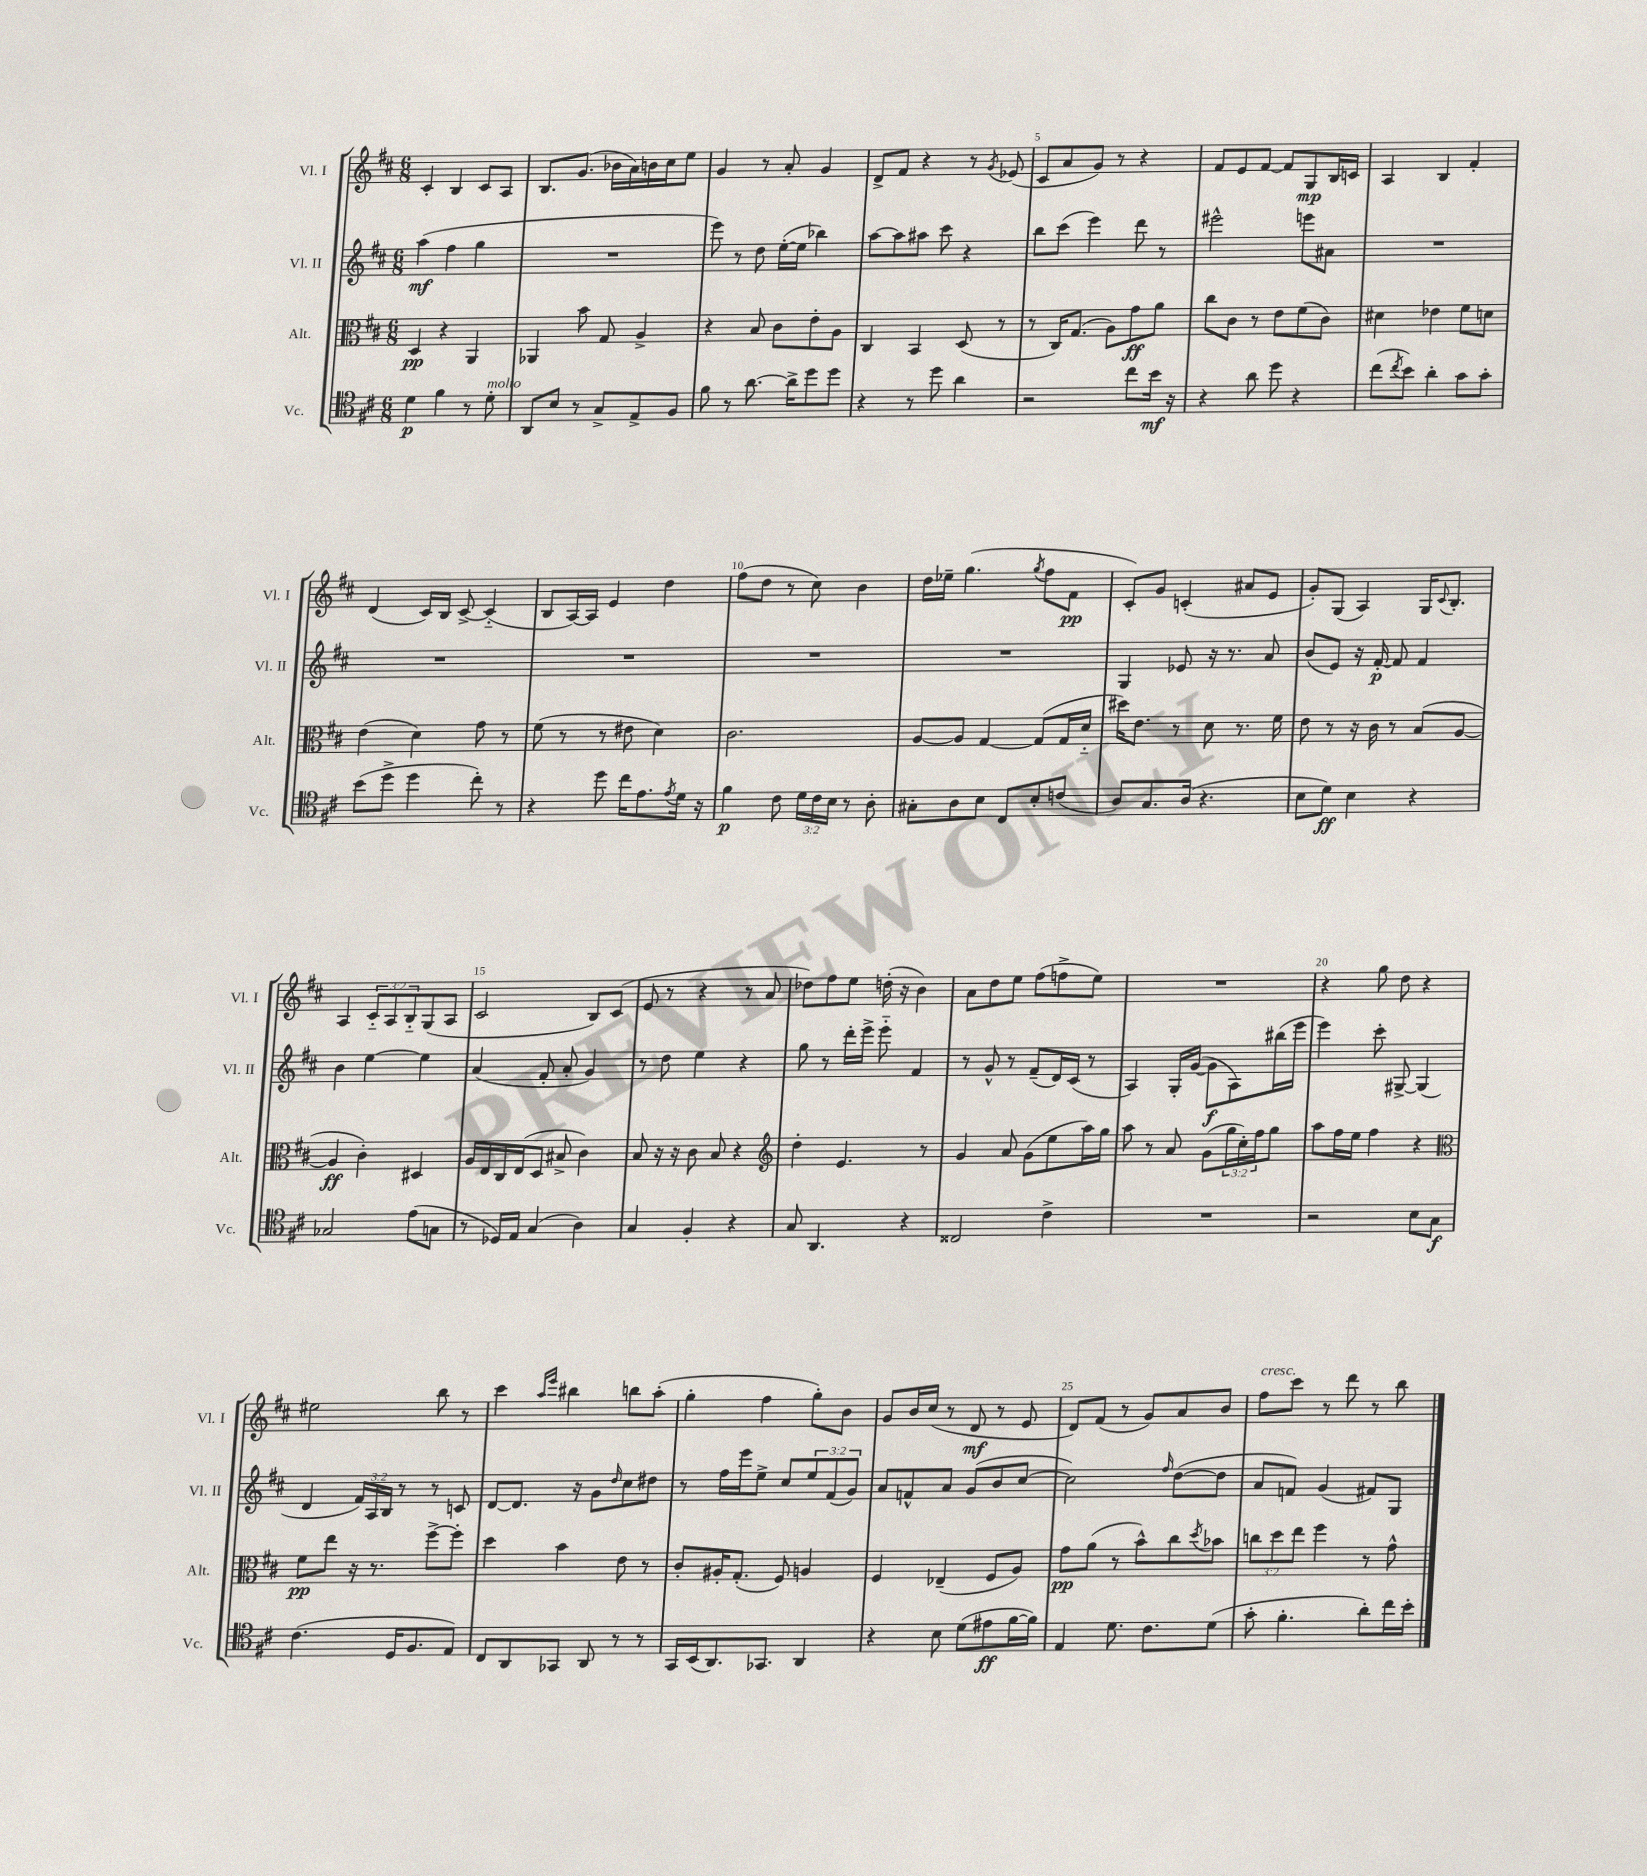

**kern	**dynam	**kern	**dynam	**kern	**dynam	**kern	**dynam
*part4	*part4	*part3	*part3	*part2	*part2	*part1	*part1
*staff4	*staff4	*staff3	*staff3	*staff2	*staff2	*staff1	*staff1
*I"Vc.	*	*I"Alt.	*	*I"Vl. II	*	*I"Vl. I	*
*I'Vc.	*	*I'Alt.	*	*I'Vl. II	*	*I'Vl. I	*
*clefC4	*	*clefC3	*	*clefG2	*	*clefG2	*
*k[f#c#]	*	*k[f#c#]	*	*k[f#c#]	*	*k[f#c#]	*
*M6/8	*	*M6/8	*	*M6/8	*	*M6/8	*
=1	=1	=1	=1	=1	=1	=1	=1
4d\	p	4D/	pp	(4aa\	mf	4c#'/	.
4f#\	.	4r	.	4ff#\	.	4B/	.
8r	.	4AA/	.	4gg\	.	8c#/L	.
!LO:TX:a:i:t=molto	!	!	!	!	!	!	!
8d'\	.	.	.	.	.	8A/J	.
=2	=2	=2	=2	=2	=2	=2	=2
8AA/L	.	4AA-X/	.	2.r	.	8.B/L	.
8B/J	.	.	.	.	.	.	.
.	.	.	.	.	.	(8.g/J	.
8r	.	8b\	.	.	.	.	.
8G^/L	.	8G/	.	.	.	16b-X\LL	.
.	.	.	.	.	.	16a\)	.
8E^/	.	4A^/	.	.	.	16bn\	.
.	.	.	.	.	.	16cc#\J	.
8F#/J	.	.	.	.	.	8ee\J	.
=3	=3	=3	=3	=3	=3	=3	=3
8f#\	.	4r	.	8eee\)	.	4g/	.
8r	.	.	.	8r	.	.	.
[8.a\	.	8B/	.	8dd\	.	8r	.
.	.	8c#\L	.	([16ee'\LL	.	8a'/	.
16a^\KL]	.	.	.	16ee\JJ]	.	.	.
8dd\	.	8e'\	.	4bb-X\)	.	4g/	.
8dd\J	.	8A\J	.	.	.	.	.
=4	=4	=4	=4	=4	=4	=4	=4
4r	.	4C#/	.	[8aa\L	.	8d^/L	.
.	.	.	.	8aa\]	.	8f#/J	.
8r	.	4BB/	.	8aa#X\J	.	4r	.
8dd\	.	.	.	8ccc#\	.	.	.
4a\	.	(8D/	.	4r	.	8r	.
.	.	.	.	.	.	8qg/	.
.	.	8r	.	.	.	(8e-X/	.
=5	=5	=5	=5	=5	=5	=5	=5
2r	.	8r	.	8bb\L	.	8c#/L	.
.	.	16C#/KL)	.	(8ccc#\J	.	8a/	.
.	.	(8.G/J	.	.	.	.	.
.	.	.	.	4eee\)	.	8g/J)	.
.	.	8A\L)	.	.	.	8r	.
8cc#\L	.	8g\	ff	8ddd\	.	4r	.
16b\Jk	mf	8a\J	.	8r	.	.	.
16r	.	.	.	.	.	.	.
=6	=6	=6	=6	=6	=6	=6	=6
4r	.	8cc#\L	.	2eee#X^^\	.	8f#/L	.
.	.	8c#\J	.	.	.	8e/	.
8a\	.	8r	.	.	.	[8f#/J	.
8dd\	.	8e\L	.	.	.	8f#/L]	.
4r	.	(8f#\	.	8eeen\L	.	8G/	mp
.	.	8c#\J)	.	8a#X\J	.	16B/L	.
.	.	.	.	.	.	16cn/JJ	.
=7	=7	=7	=7	=7	=7	=7	=7
(8cc#\L	.	4d#X\	.	2.r	.	4A/	.
8qcc#/	.	.	.	.	.	.	.
8b\J)	.	.	.	.	.	.	.
4a'\	.	4e-X\	.	.	.	4B/	.
8g\L	.	8f#\L	.	.	.	4f#'/	.
8g'\J	.	8dn\J	.	.	.	.	.
!!LO:LB:g=z
=8	=8	=8	=8	=8	=8	=8	=8
(8b\L	.	(4e\	.	2.r	.	(4d/	.
8dd^\J	.	.	.	.	.	.	.
4dd\	.	4d\)	.	.	.	16c#/LL)	.
.	.	.	.	.	.	16B/JJ	.
.	.	.	.	.	.	[8c#^/	.
8cc#'\)	.	8g\	.	.	.	(4c#/]	.
8r	.	8r	.	.	.	.	.
=9	=9	=9	=9	=9	=9	=9	=9
4r	.	(8f#\	.	2.r	.	8B/L	.
.	.	8r	.	.	.	[16A/L)	.
.	.	.	.	.	.	16A/JJ]	.
8dd\	.	8r	.	.	.	4e/	.
16cc#\KL	.	8e#X\	.	.	.	.	.
8.e\	.	.	.	.	.	.	.
.	.	4d\)	.	.	.	4dd\	.
8qe/	.	.	.	.	.	.	.
16d\Jk	.	.	.	.	.	.	.
16r	.	.	.	.	.	.	.
=10	=10	=10	=10	=10	=10	=10	=10
4f#\	p	2.c#\	.	2.r	.	(8ff#\L	.
.	.	.	.	.	.	8dd\J	.
8c#\	.	.	.	.	.	8r	.
24d\LL	.	.	.	.	.	8cc#\)	.
24c#\	.	.	.	.	.	.	.
24B\JJ	.	.	.	.	.	.	.
8r	.	.	.	.	.	4b\	.
8A'\	.	.	.	.	.	.	.
=11	=11	=11	=11	=11	=11	=11	=11
8G#X'\L	.	[8A/L	.	2.r	.	16dd\LL	.
.	.	.	.	.	.	16ee-X~\JJ	.
8A\	.	8A/J]	.	.	.	(4.gg\	.
8B\J	.	[4G/	.	.	.	.	.
8C#/L	.	.	.	.	.	.	.
.	.	.	.	.	.	8qgg/	.
8B'/	.	(8G/L]	.	.	.	8ff#\L	.
(8cn/J	.	16G/L	.	.	.	8f#\J	pp
.	.	16d/JJ	.	.	.	.	.
=12	=12	=12	=12	=12	=12	=12	=12
8A/L)	.	16dd#X\KL)	.	4G/	.	8c#'/L)	.
.	.	8.e\J	.	.	.	.	.
8.G/	.	.	.	.	.	8g/J	.
.	.	8r	.	8e-X/	.	(4cn'/	.
(16A/Jk	.	.	.	.	.	.	.
4.r	.	8d\	.	16r	.	.	.
.	.	.	.	8.r	.	.	.
.	.	8.r	.	.	.	8a#X/L	.
.	.	.	.	8a/	.	8e/J	.
.	.	16f#\	.	.	.	.	.
=13	=13	=13	=13	=13	=13	=13	=13
8B\L	.	8e\	.	(8b/L	.	8g'/L)	.
8d\J)	ff	8r	.	8e/J)	.	(8G/J	.
4B\	.	16r	.	16r	.	4A/)	.
.	.	16c#\	.	[16f#'/	p	.	.
.	.	8r	.	8f#/]	.	.	.
4r	.	(8B/L	.	4f#/	.	16G/KL	.
.	.	.	.	.	.	8qqc#/	.
.	.	.	.	.	.	8.B'/J	.
.	.	[8A/J	.	.	.	.	.
!!LO:LB:g=z
=14	=14	=14	=14	=14	=14	=14	=14
2G-X/	.	4A/]	ff	4b\	.	4A/	.
.	.	4c#'\)	.	[4ee\	.	12c#/L	.
.	.	.	.	.	.	12A/	.
.	.	.	.	.	.	12B/	.
(8e\L	.	4D#X/	.	4ee\]	.	(8G/	.
8Gn\J	.	.	.	.	.	8A/J	.
=15	=15	=15	=15	=15	=15	=15	=15
8r	.	16A/LL	.	(4a/	.	2c#/	.
.	.	16E/	.	.	.	.	.
16D-X/LL)	.	16C#/	.	.	.	.	.
16E/JJ	.	(16E/J	.	.	.	.	.
(4G/	.	8D/J	.	8f#'/	.	.	.
.	.	8B#X^/	.	8a'/	.	.	.
4A\)	.	4c#\)	.	4g/)	.	8B/L)	.
.	.	.	.	.	.	(8c#/J	.
=16	=16	=16	=16	=16	=16	=16	=16
4G/	.	8B/	.	8r	.	8e/	.
.	.	16r	.	8dd\	.	8r	.
.	.	16r	.	.	.	.	.
4F#'/	.	8c#\	.	4ee\	.	4r	.
.	.	8B/	.	.	.	.	.
4r	.	4r	.	4r	.	8r	.
.	.	.	.	.	.	8a/	.
=17	=17	=17	=17	=17	=17	=17	=17
*	*	*clefG2	*	*	*	*	*
8G/	.	4dd'\	.	8gg\	.	8dd-X\L)	.
4.AA/	.	.	.	8r	.	8ff#\	.
.	.	4.e/	.	16ddd'\LL	.	8ee\J	.
.	.	.	.	16eee^\JJ	.	.	.
.	.	.	.	8eee\	.	(16ddn'\	.
.	.	.	.	.	.	16r	.
4r	.	.	.	4f#/	.	4b\)	.
.	.	8r	.	.	.	.	.
=18	=18	=18	=18	=18	=18	=18	=18
2C##X/	.	4g/	.	8r	.	8a\L	.
.	.	.	.	8g^^/	.	8dd\	.
.	.	8a/	.	8r	.	8ee\J	.
.	.	(8g\L	.	(8f#~/L	.	(8ff#\L	.
4c#^\	.	8ee\	.	16d/L)	.	8ffn^\	.
.	.	.	.	(16c#/JJ	.	.	.
.	.	16aa\L)	.	8r	.	8ee\J)	.
.	.	16gg\JJ	.	.	.	.	.
=19	=19	=19	=19	=19	=19	=19	=19
2.r	.	8aa\	.	4A/)	.	2.r	.
.	.	8r	.	.	.	.	.
.	.	8a/	.	16G'/LL	.	.	.
.	.	.	.	([16g/JJ	.	.	.
.	.	(8g\L	.	8g\L]	f	.	.
.	.	24gg\L	.	8A\)	.	.	.
.	.	24cc#'\)	.	.	.	.	.
.	.	24ff#\J	.	.	.	.	.
.	.	8gg\J	.	(16bb#X\L	.	.	.
.	.	.	.	16eee\JJ	.	.	.
=20	=20	=20	=20	=20	=20	=20	=20
2r	.	8aa\L	.	4eee\)	.	4r	.
.	.	16ff#\L	.	.	.	.	.
.	.	16ee\JJ	.	.	.	.	.
.	.	4ff#\	.	8ccc#'\	.	8gg\	.
.	.	.	.	[8G#X^/	.	8dd\	.
8B\L	.	4r	.	(4G#/]	.	4r	.
8G\J	f	.	.	.	.	.	.
!!LO:LB:g=z
=21	=21	=21	=21	=21	=21	=21	=21
*	*	*clefC3	*	*	*	*	*
(4.c#\	.	8f#\L	pp	4d/	.	2ee#X\	.
.	.	8ee\J	.	.	.	.	.
.	.	16r	.	24f#/LL)	.	.	.
.	.	.	.	24A/	.	.	.
.	.	8.r	.	.	.	.	.
.	.	.	.	24B/JJ	.	.	.
16D/KL	.	.	.	8r	.	.	.
8.F#/	.	.	.	.	.	.	.
.	.	[8ff#^\L	.	8r	.	8bb\	.
8E/J)	.	8ff#'\J]	.	8cn/	.	8r	.
=22	=22	=22	=22	=22	=22	=22	=22
8C#/L	.	4dd\	.	[8d/L	.	4ccc#\	.
8AA/	.	.	.	8.d/J]	.	.	.
.	.	.	.	.	.	16qqaa/LL	.
.	.	.	.	.	.	16qqeee/JJ	.
8GG-X/J	.	4b\	.	.	.	4bb#X\	.
.	.	.	.	16r	.	.	.
8AA/	.	.	.	8g\L	.	.	.
.	.	.	.	16qqdd/	.	.	.
8r	.	8e\	.	8cc#\	.	8bbn\L	.
8r	.	8r	.	8dd#X\J	.	(8aa'\J	.
=23	=23	=23	=23	=23	=23	=23	=23
16GG/LL	.	8c#'/L	.	8r	.	4gg'\	.
(16BB/J	.	.	.	.	.	.	.
8.AA/)	.	16A#X'/K	.	16ff#\LL	.	.	.
.	.	(8.G'/J	.	16eee\J	.	.	.
.	.	.	.	8ee^\J	.	4ff#\	.
8.GG-X/J	.	.	.	.	.	.	.
.	.	8F#/)	.	8cc#/L	.	.	.
4AA/	.	4An/	.	12ee/	.	8gg'\L)	.
.	.	.	.	(12f#/	.	.	.
.	.	.	.	.	.	8b\J	.
.	.	.	.	12g/J)	.	.	.
=24	=24	=24	=24	=24	=24	=24	=24
4r	.	4F#/	.	8a/L	.	8g/L	.
.	.	.	.	8fn^^/	.	16b/L	.
.	.	.	.	.	.	(16cc#/JJ	.
8B\	.	(4E-X~/	.	8a/J	.	8r	.
(8d\L	.	.	.	(8g/L	.	8d/	mf
8e#X\	ff	8F#/L	.	8b/	.	8r	.
[16f#\L	.	8A/J)	.	[8cc#/J	.	8e/	.
16f#\JJ])	.	.	.	.	.	.	.
=25	=25	=25	=25	=25	=25	=25	=25
4E/	.	8g\L	pp	2cc#\])	.	8d/L)	.
.	.	(8a\J	.	.	.	(8f#/J	.
8.d\	.	8r	.	.	.	8r	.
.	.	8b^^\L)	.	.	.	8g/L)	.
8.c#\L	.	.	.	.	.	.	.
.	.	.	.	16qqff#/	.	.	.
.	.	8cc#\	.	([8dd\L	.	8a/	.
.	.	8qdd/	.	.	.	.	.
(8d\J	.	8b-X\J	.	8dd\J]	.	8b/J	.
=26	=26	=26	=26	=26	=26	=26	=26
!	!	!	!	!	!	!LO:TX:a:i:t=cresc.	!
8g'\	.	12ccn\L	.	8a/L	.	8ff#\L	.
.	.	12dd\	.	.	.	.	.
4.f#'\	.	.	.	8fn/J)	.	8ccc#\J	.
.	.	12ee\J	.	.	.	.	.
.	.	4ff#\	.	(4g/	.	8r	.
.	.	.	.	.	.	8ddd\	.
8a'\L)	.	8r	.	8f#X/L)	.	8r	.
16cc#\L	.	8g^^\	.	8G/J	.	8bb\	.
16b'\JJ	.	.	.	.	.	.	.
==	==	==	==	==	==	==	==
*-	*-	*-	*-	*-	*-	*-	*-
